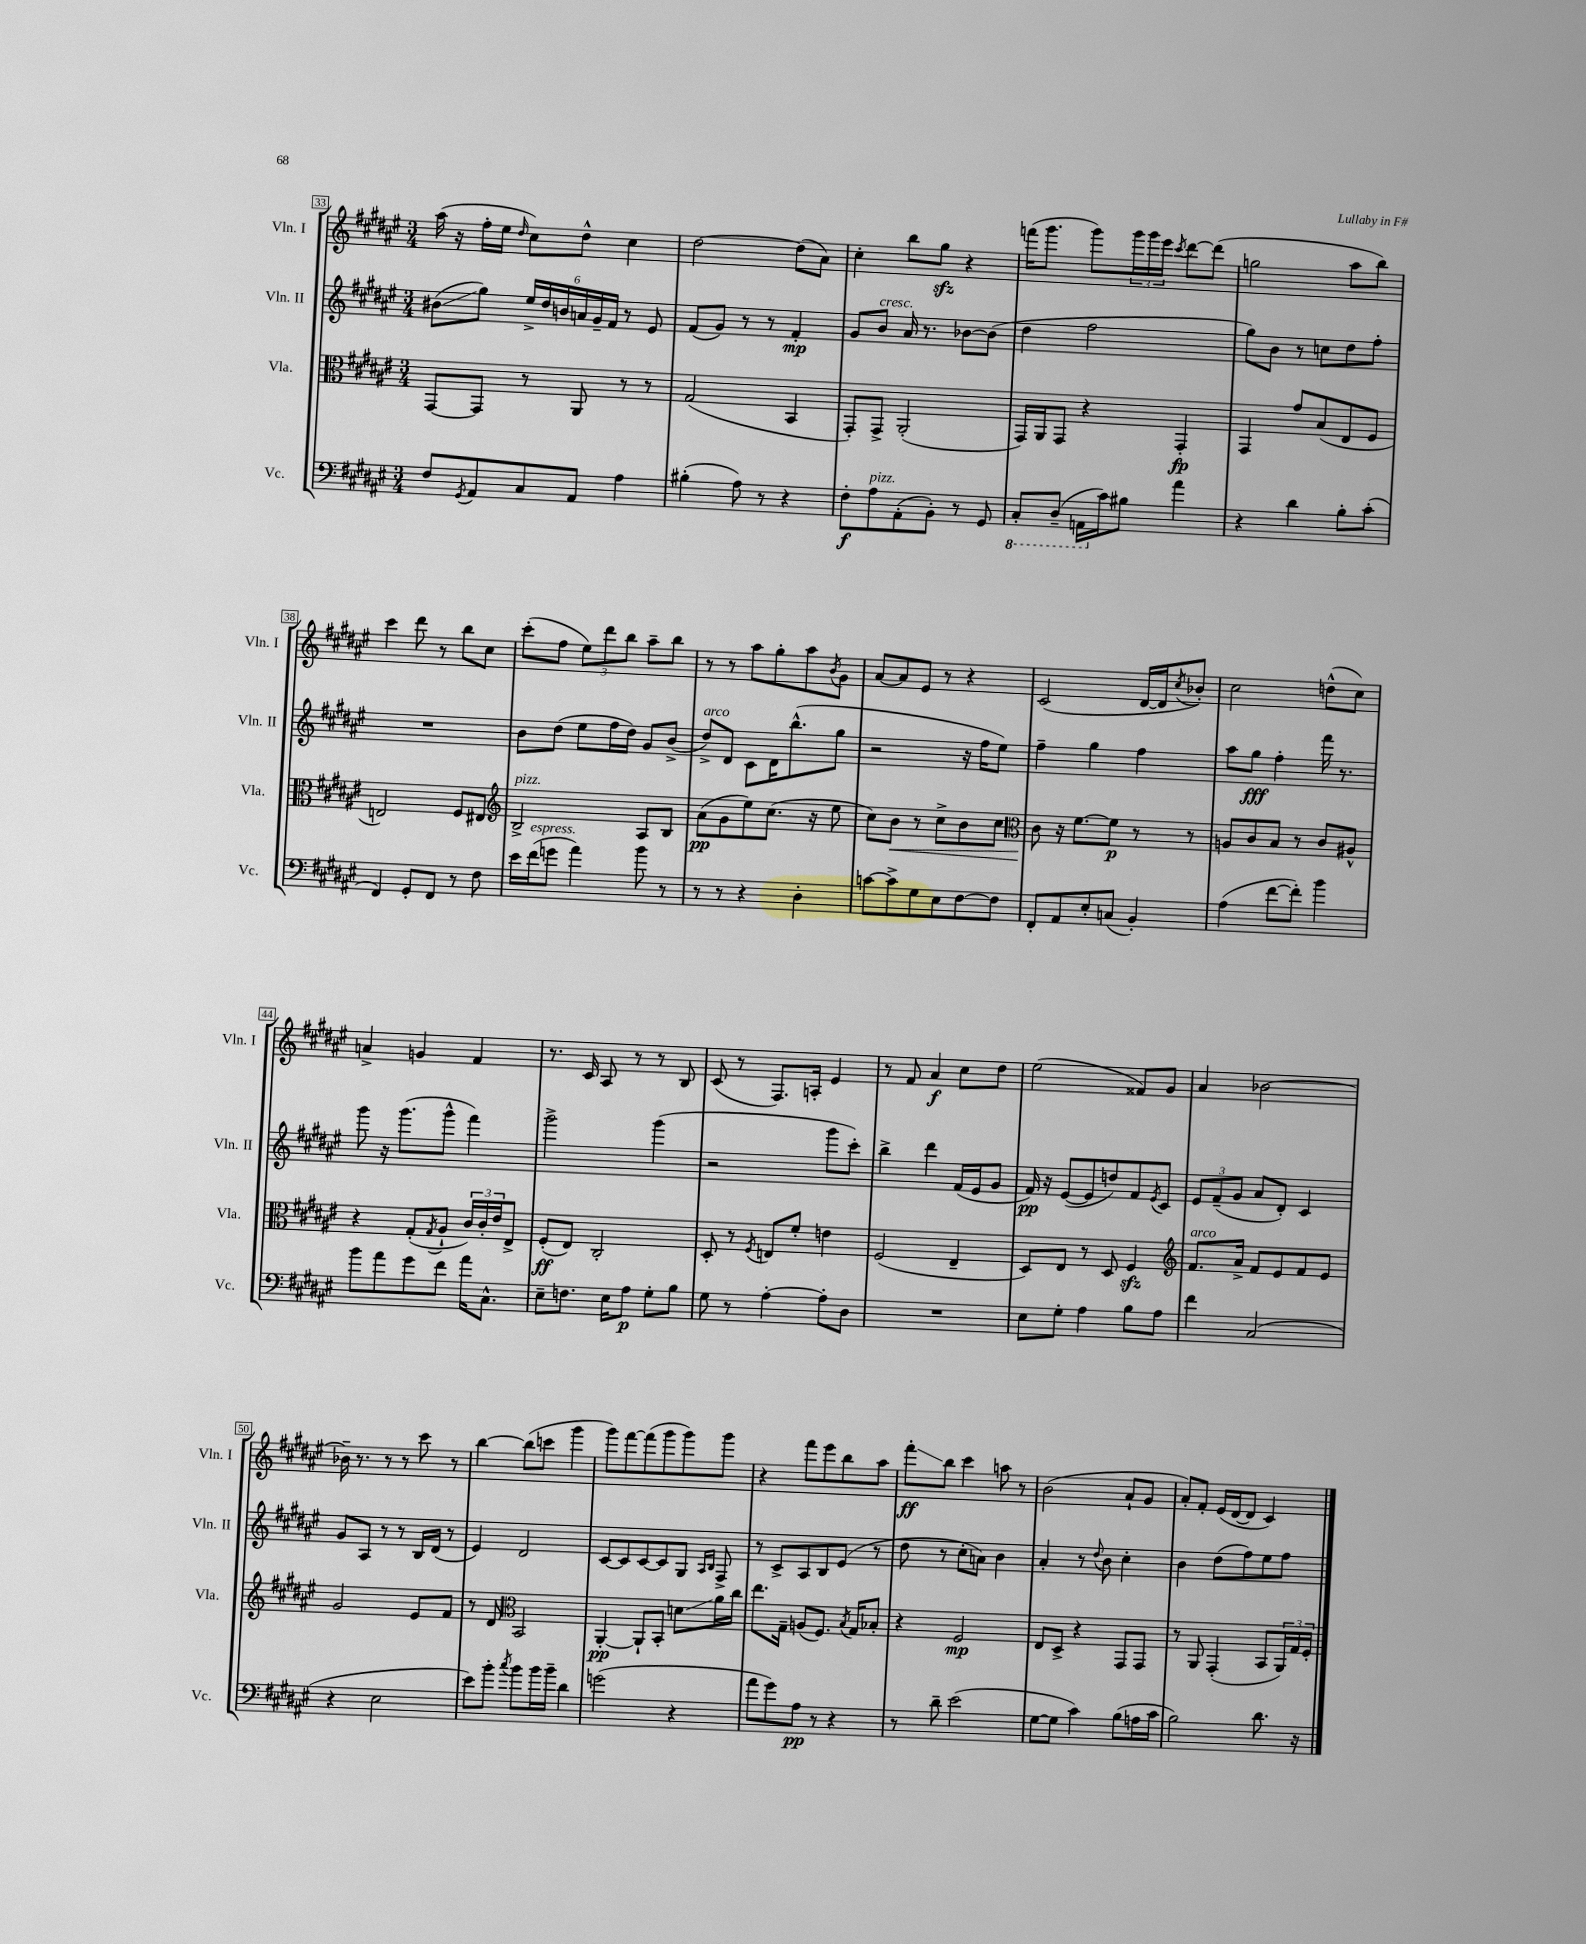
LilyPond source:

<<
\new StaffGroup <<
\new Staff = "s0" \with { instrumentName = "Vln. I" shortInstrumentName = "Vln. I" } {
    \clef treble \key fis \major \numericTimeSignature \time 3/4
    ais''16( r16 fis''16-. eis''16 \grace { dis''16 } cis''8) dis''8-^ cis''4 |
    dis''2~ dis''8( ais'8) |
    cis''4-. b''8 gis''8\sfz r4 |
    f'''16( gis'''8. gis'''8) \tuplet 3/2 { gis'''16 gis'''16 eis'''16 } \acciaccatura { cis'''8 } dis'''8~ dis'''8( |
    g''2 ais''8 b''8) |
    cis'''4 dis'''8 r8 b''8 cis''8 |
    cis'''8-.( fis''8 \tuplet 3/2 { eis''8) dis'''8 b''8 } ais''8-- b''8 |
    r8 r8 ais''8 gis''8-. ais''8 \acciaccatura { b'8 } gis'8 |
    ais'8~ ais'8 eis'8 r8 r4 |
    cis'2( dis'16~ dis'16 \acciaccatura { cis''8 } bes'8-.) |
    cis''2 d''8-^( cis''8) |
    a'4-> g'4 fis'4 |
    r8. cis'16 ais8 r8 r8 b8 |
    cis'8( r8 fis8.) a16-. eis'4 |
    r8 fis'8 ais'4\f cis''8 dis''8 |
    eis''2( fisis'8) gis'8 |
    ais'4 bes'2~ |
    bes'16-- r8. r8 r8 cis'''8 r8 |
    b''4~ b''8( c'''8 gis'''4 |
    gis'''8) fis'''8~ fis'''8( gis'''8 gis'''8) gis'''8 |
    r4 fis'''8 eis'''8 b''8 ais''8 |
    fis'''8-.\glissando\ff b''8 cis'''4 a''8 r8 |
    b'2( ais'8-! gis'8 |
    ais'8-.) fis'8-. eis'16( dis'16~ dis'8 cis'4) \bar "|." |
}
\new Staff = "s1" \with { instrumentName = "Vln. II" shortInstrumentName = "Vln. II" } {
    \clef treble \key fis \major \numericTimeSignature \time 3/4
    bis'8\glissando( gis''8) \tuplet 6/4 { eis''16-> dis''16 b'16 a'16 gis'16-- fis'16 } r8 eis'8 |
    fis'8( gis'8) r8 r8 fis'4-.\mp |
    gis'8 b'8^\markup { \italic "cresc." } ais'16 r8. bes'8~ bes'8( |
    dis''4 fis''2 |
    gis''8) b'8 r8 c''8 dis''8 fis''8-. |
    R2. |
    b'8 dis''8( eis''8 fis''16 dis''16) gis'8 b'8->( |
    dis''8->^\markup { \italic "arco" }) dis'8 cis'8 dis'16 b''8.-^( gis''8 |
    r2 r16 fis''16 eis''8) |
    fis''4-- gis''4 fis''4 |
    ais''8 gis''8\fff fis''4-. fis'''16 r8. |
    gis'''8 r16 gis'''8.( gis'''8-^ fis'''4) |
    gis'''2-> gis'''4( |
    r2 gis'''8 cis'''8-.) |
    b''4-> dis'''4 fis'16( eis'16 gis'8 |
    fis'16\pp) r16 eis'8~( eis'8 d''8) fis'8 \acciaccatura { eis'8 } cis'8 |
    \tuplet 3/2 { eis'8 fis'8--( gis'8 } ais'8 dis'8-.) cis'4 |
    gis'8 ais8 r8 r8 b16 dis'16( r8 |
    eis'4) dis'2 |
    cis'8~ cis'8 cis'8~ cis'8 gis8 \grace { ais16 b16 } fis8-> |
    r8 cis'8-> ais8 b8 eis'8( r8 |
    dis''8 r8 cis''8-. a'8) b'4 |
    ais'4-. r8 \appoggiatura { dis''8 } b'8 cis''4-. |
    b'4 dis''8( fis''8) eis''8 fis''8 \bar "|." |
}
\new Staff = "s2" \with { instrumentName = "Vla." shortInstrumentName = "Vla." } {
    \clef alto \key fis \major \numericTimeSignature \time 3/4
    gis,8~ gis,8 r8 ais,8 r8 r8 |
    gis2( b,4 |
    gis,8-.) gis,8-> ais,2-.( |
    gis,16) ais,16 gis,8 r4 gis,4-.\fp |
    gis,4 gis'8 b8( eis8 fis8 |
    e2) fis8 eis8 |
    \clef treble b2->^\markup { \italic "pizz." } ais8 b8 |
    ais'8\pp( gis'8 eis''8) cis''8.( r16 eis''8 |
    cis''8) b'8\< r8 cis''8-> b'8 cis''8 |
    \clef alto cis'8\! r16 fis'8.~ fis'8\p r8 r8 |
    a8 cis'8 b8 r8 cis'8 ais8-^ |
    r4 gis8-.( \acciaccatura { gis8 } ais8-! \tuplet 3/2 { cis'16) cis'16-. eis'16 } eis8-> |
    fis8-.\ff( eis8) cis2-. |
    dis8-. r8 \acciaccatura { fis8 } e8 fis'8-. e'4 |
    fis2( eis4-- |
    dis8) eis8 r8 dis8 fis4\sfz |
    \clef treble fis'8.^\markup { \italic "arco" } ais'16-> fis'8 eis'8 fis'8 eis'8 |
    gis'2 eis'8 fis'8 |
    r8 dis'8 \clef alto b,2 |
    ais,4~-.\pp ais,8-! b,8-. d'8\glissando ais'16 cis''16 |
    eis''8. gis16-- a8( fis8.) \acciaccatura { b8 } gis16 bes8-. |
    r4 fis2\mp |
    eis8 dis8-> r4 gis,8 gis,8 |
    r8 ais,8 gis,4-.( b,8 \tuplet 3/2 { ais,16) gis16 fis16-. } \bar "|." |
}
\new Staff = "s3" \with { instrumentName = "Vc." shortInstrumentName = "Vc." } {
    \clef bass \key fis \major \numericTimeSignature \time 3/4
    fis8 \acciaccatura { gis,8 } ais,8 cis8 ais,8 ais4 |
    bis4-.( ais8) r8 r4 |
    fis8-.\f ais8^\markup { \italic "pizz." } ais,8-.( b,8-.) r8 gis,8 |
    \ottava #-1 cis,8-. dis,8--( a,,16 \ottava #0 cis'16) bis8 ais'4 |
    r4 dis'4 b8-. cis'8-.( |
    fis,4) gis,8-. fis,8 r8 fis8 |
    eis'16 fis'16^\markup { \italic "espress." }( g'8 ais'4) b'8 r8 |
    r8 r8 r4 dis4-. |
    c'8~ c'8-> gis8 eis8 fis8~ fis8 |
    fis,8-. ais,8 eis8-. c8( b,4-.) |
    ais4( fis'8~ fis'8-.) b'4 |
    b'8 ais'8 gis'8 fis'8 ais'16 cis8.-^ |
    eis8-- f8. eis16 ais8\p gis8-. b8 |
    gis8 r8 ais4~-. ais8-. dis8 |
    R2. |
    eis8 gis8-. ais4 b8 ais8 |
    fis'4 cis2( |
    r4 eis2 |
    eis'8) b'8-. \acciaccatura { cis''8 } b'8 b'16 b'16-- dis'4 |
    g'2( r4 |
    ais'8 gis'8) ais8\pp r8 r4 |
    r8 dis'8-- eis'2( |
    gis8~ gis8 cis'4) b8( a16 cis'16 |
    b2) dis'8. r16 \bar "|." |
}
>>
>>
\layout { \context { \Score currentBarNumber = #33 \override BarNumber.stencil = #(make-stencil-boxer 0.1 0.3 ly:text-interface::print) } }
